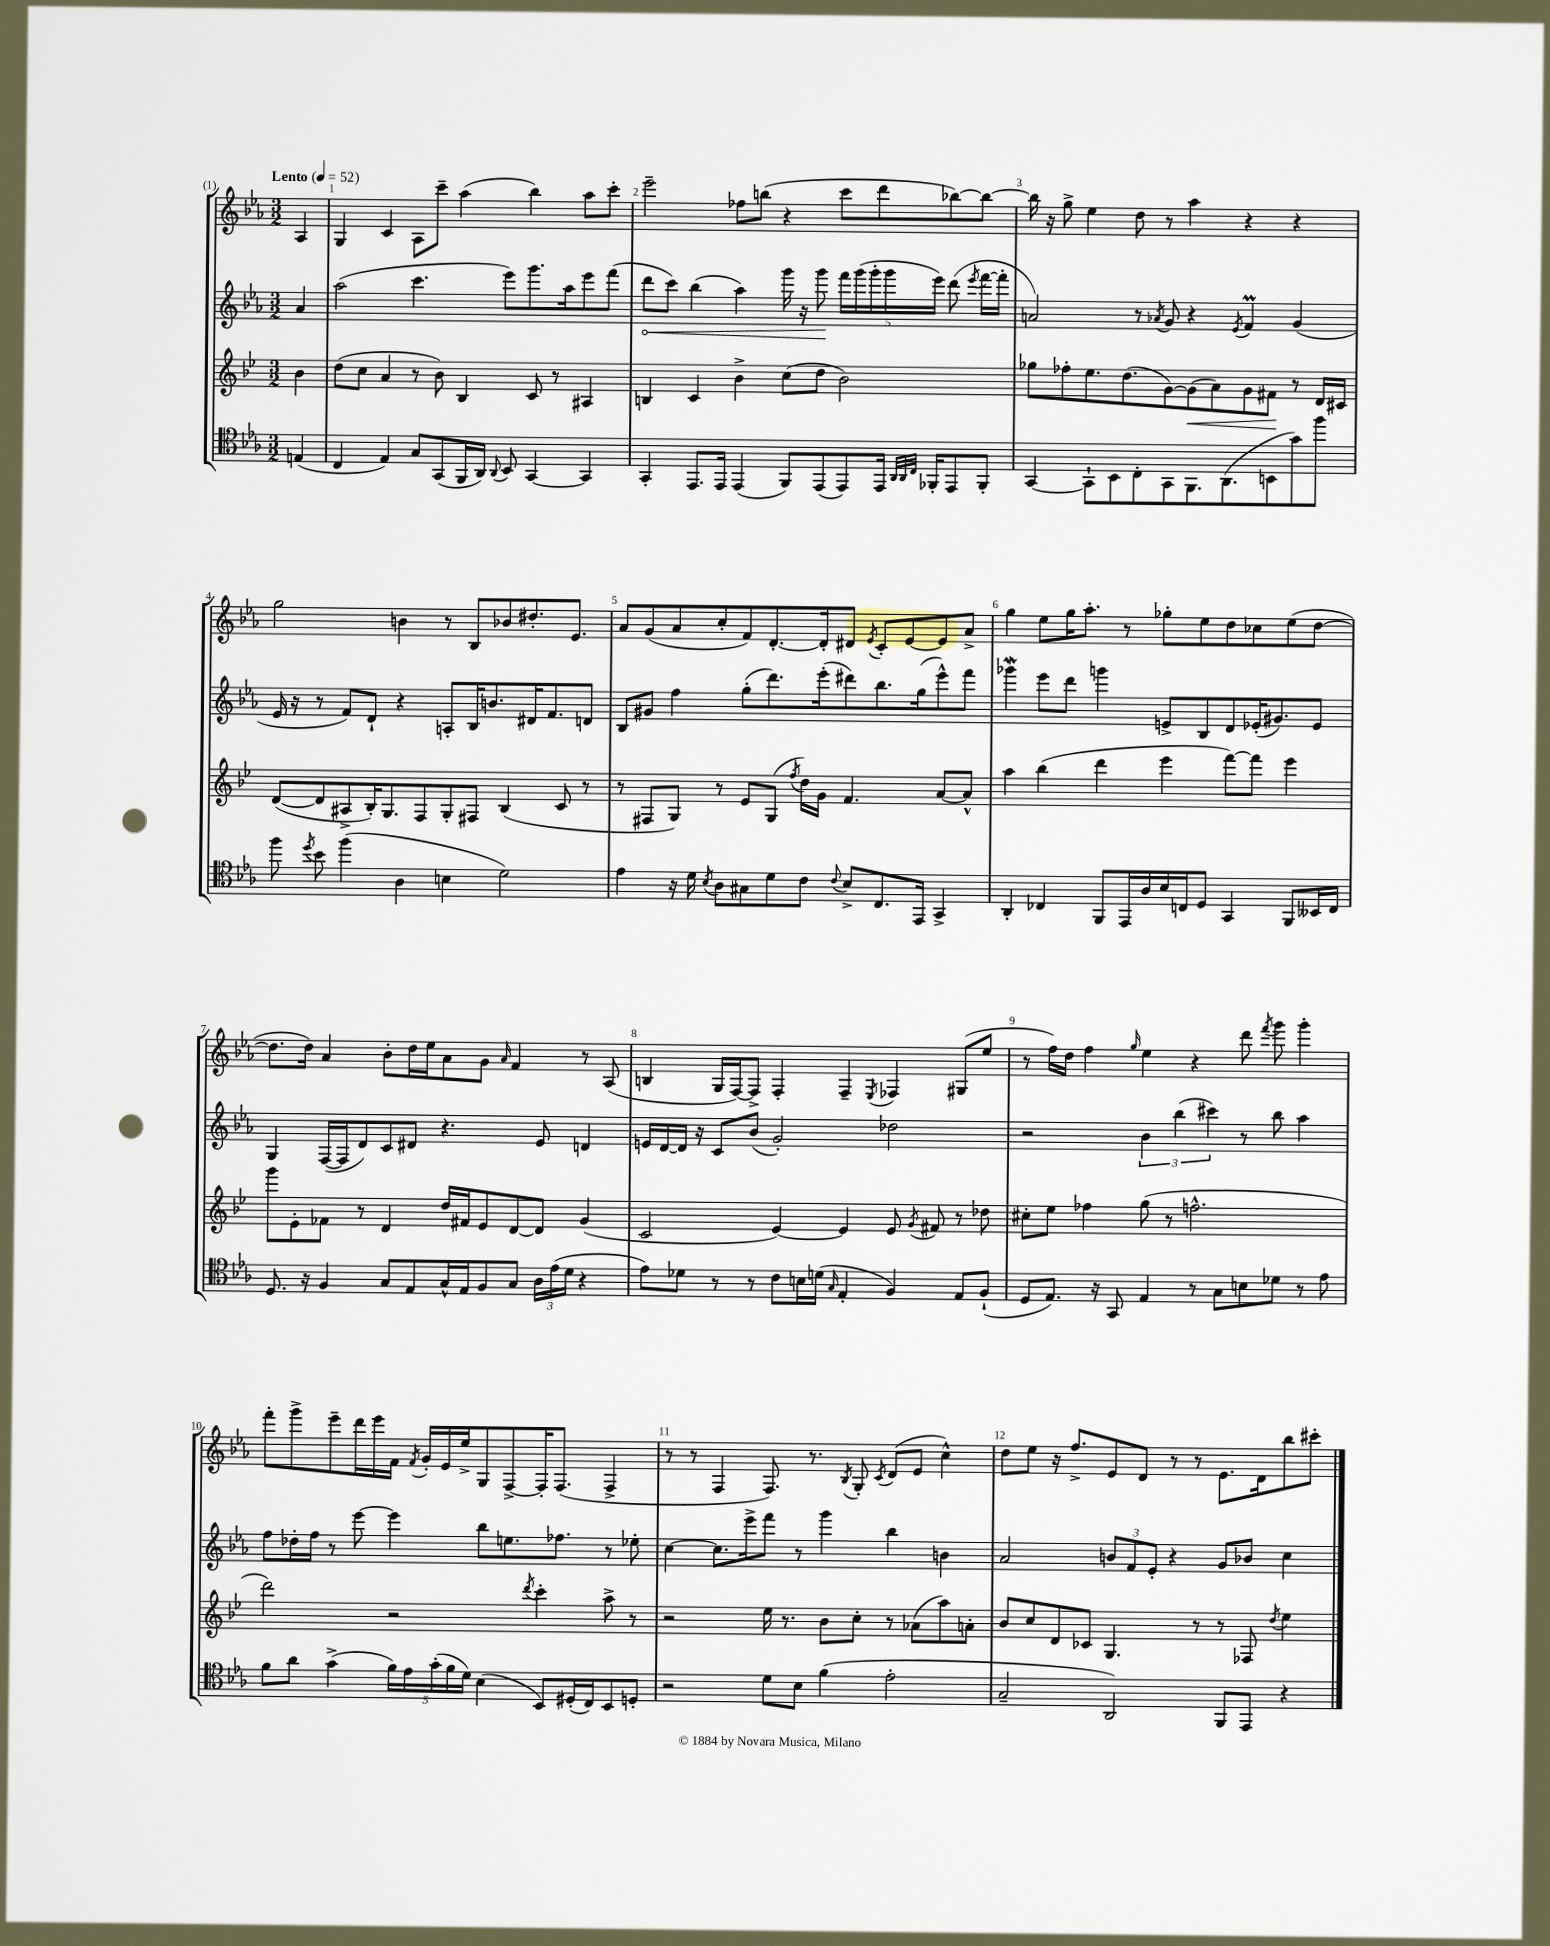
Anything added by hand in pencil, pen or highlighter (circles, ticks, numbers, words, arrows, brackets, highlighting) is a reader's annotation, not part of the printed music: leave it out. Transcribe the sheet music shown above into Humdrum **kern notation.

**kern	**kern	**dynam	**kern	**dynam	**kern
*part4	*part3	*part3	*part2	*part2	*part1
*staff4	*staff3	*staff3	*staff2	*staff2	*staff1
*clefC4	*clefG2	*	*clefG2	*	*clefG2
*k[b-e-a-]	*k[b-e-]	*	*k[b-e-a-]	*	*k[b-e-a-]
*M3/2	*M3/2	*	*M3/2	*	*M3/2
*MM52	*MM52	*	*MM52	*	*MM52
=	=	=	=	=	=
!	!	!	!	!	!LO:TX:a:B:t=Lento
(4En/	4b-\	.	4a-/	.	4A-/
=1	=1	=1	=1	=1	=1
4C/	(8dd\L	.	(2aa-\	.	4G/
.	8cc\J	.	.	.	.
4E-/)	4a/	.	.	.	4c/
8G/L	8r	.	4.ccc\	.	8A-\L
(8GG/	8b-\)	.	.	.	8ccc~\J
16FF/L	4B-/	.	.	.	(4aa-\
16AA-/JJ)	.	.	.	.	.
8qqAA-/	.	.	.	.	.
8BB-/	.	.	8eee-\L)	.	.
[4GG/	8c/	.	8.ggg\	.	4bb-\)
.	8r	.	.	.	.
.	.	.	16aa-\k	.	.
4GG/]	4A#X/	.	8eee-\	.	8aa-\L
.	.	.	(8fff\J	.	8ccc'\J
=2	=2	=2	=2	=2	=2
!	!	!	!	!LO:HP:b	!
4GG'/	4Bn/	.	8ddd\L	<	2eee-~\
.	.	.	8ccc\J)	.	.
8.EE-/L	4c/	.	(4bb-\	.	.
16EE-/Jk	.	.	.	.	.
(4EE-/	4b-^\	.	4aa-\)	.	8ff-X\L
.	.	.	.	.	(8bbn\J
8FF/L)	(8cc\L	.	16ggg\	.	4r
.	.	.	16r	.	.
(8EE-/	8dd\J	.	8ggg\	.	.
8EE-/)	2b-\)	.	20fff\LL	[	8ccc\L
.	.	.	(20ggg\	.	.
.	.	.	20ggg'\	.	.
16EE-/Jk	.	.	.	.	8ddd\
.	.	.	20ggg\	.	.
32qqAA-/LLL	.	.	.	.	.
32qqAA-/	.	.	.	.	.
32qqC/JJJ	.	.	.	.	.
16FF-X'/KL	.	.	.	.	.
.	.	.	20eee-\JJ)	.	.
8EE-/	.	.	(8ddd\	.	[8bb-X\)
.	.	.	8qeee-/	.	.
8FF-'/J	.	.	[16fff\LL	.	8bb-\J_
.	.	.	16fff'\JJ]	.	.
=3	=3	=3	=3	=3	=3
[4GG/	8gg-X\L	.	2an/)	.	16bb-\]
.	.	.	.	.	16r
.	8ff-X'\	.	.	.	8gg^\
8GG`\L]	8.ee-\	.	.	.	4ee-\
8BB-\	.	.	.	.	.
.	(8.dd\	.	.	.	.
8C'\	.	.	8r	.	8dd\
.	.	.	8qa-X/	.	.
8GG\	[8g\)	.	8g/	.	8r
!	!	!LO:HP:b	!	!	!
8.FF\	(8g\]	<	4r	.	4aa-\
.	8a\)	.	.	.	.
(8.AA-\	.	.	.	.	.
.	.	.	8qe-/	.	.
.	8g\	.	4fM/	.	4r
8BBn\	8f#X\J	.	.	.	.
8g\)	8r	[	(4g/	.	4r
8ff\J	16d/LL	.	.	.	.
.	16c#X/JJ	.	.	.	.
!!LO:LB:g=z
=4	=4	=4	=4	=4	=4
8ff\	([8d/L	.	16e-/	.	2gg\
.	.	.	16r	.	.
8qdd/	.	.	.	.	.
8b-\	8d/]	.	8r	.	.
(4ff\	8A#X^/	.	8f/L)	.	.
.	16B-'/K)	.	8d`/J	.	.
.	8.G/	.	.	.	.
4A-\	.	.	4r	.	4bn\
.	8F/	.	.	.	.
4Bn\	8G'/	.	8An'/L	.	8r
.	8F#X/J	.	16B-/K	.	8B-/L
.	.	.	8.bn/	.	.
2d\)	(4B-/	.	.	.	8b-X/
.	.	.	16d#X/K	.	8.dd#X'/
.	.	.	8.f/	.	.
.	8c/	.	.	.	.
.	.	.	.	.	8.e-/J
.	8r	.	8dn/J	.	.
=5	=5	=5	=5	=5	=5
4e-\	8r	.	8B-/L	.	8a-/L
.	8F#X/L	.	8g#X/J	.	(8g/
16r	8G/J)	.	4ff\	.	8a-/
16d\	.	.	.	.	.
8qB-/	.	.	.	.	.
8A-\L	8r	.	.	.	8cc'/
8G#X\	8e-/L	.	(8gg'\L	.	8f/)
8d\	(8G/J	.	8.ddd\)	.	[8.d'/
.	8qff/	.	.	.	.
8c\J	16dd\LL)	.	.	.	.
.	16g\JJ	.	(16eee-'\k	.	16d'/k]
8qqc/	.	.	.	.	.
8B-^/L	4.f/	.	8ddd#X\)	.	8d#X/J
.	.	.	.	.	8qe-/
8.C/	.	.	8.bb-\	.	8c'/L
.	.	.	.	.	[8e-/
16EE-/Jk	.	.	(16gg\k	.	.
4GG^/	[8a/L	.	8eee-^^\)	.	8e-/]
.	8a^^/J]	.	8fff\J	.	8a-^/J
=6	=6	=6	=6	=6	=6
4AA-'/	4aa\	.	4ggg-Xw\	.	4gg\
4C-X/	(4bb-\	.	8eee-\L	.	8ee-\L
.	.	.	8ddd\J	.	16gg\K
.	.	.	.	.	8.aa-'\J
8FF/L	4ddd\	.	4gggn\	.	.
16EE-/L	.	.	.	.	8r
16A-/	.	.	.	.	.
16B-/	4eee-\	.	8en^/L	.	8gg-X'\L
16Cn/J	.	.	.	.	.
8D/J	.	.	8B-/	.	8ee-\
4GG/	[8fff\L)	.	8d/	.	8dd\
.	8fff\J]	.	(16e-X'/K	.	8cc-X\
.	.	.	8.g#X/)	.	.
8FF/L	4eee-\	.	.	.	(8ee-\
16BB--X/L	.	.	8e-/J	.	[8dd\J
16C/JJ	.	.	.	.	.
!!LO:LB:g=z
=7	=7	=7	=7	=7	=7
8.D/	8ggg\L	.	4G/	.	8.dd\L]
.	8e-'\	.	.	.	.
16r	.	.	.	.	16dd\Jk)
4F/	8f-X\J	.	([16F/LL	.	4a-/
.	.	.	16F/J]	.	.
.	8r	.	8d/)	.	.
8G/L	4d/	.	8c/	.	8b-'\L
8E-/	.	.	8d#X/J	.	16dd\L
.	.	.	.	.	16ee-\J
16G^^/L	16dd/LL	.	4.r	.	8a-\
16E-/J	16f#X/J	.	.	.	.
8F/	8e-/	.	.	.	8g\J
.	.	.	.	.	16qqa-/
8G/J	[8d/	.	.	.	4f/
24A-\LL	8d/J]	.	8e-/	.	.
(24e-\	.	.	.	.	.
24d\JJ	.	.	.	.	.
4r	(4g/	.	4dn/	.	8r
.	.	.	.	.	(8A-/
=8	=8	=8	=8	=8	=8
8e-\L)	2c/	.	16en/LL	.	4Bn/
.	.	.	[16d/	.	.
8d-X\J	.	.	16d/JJ]	.	.
.	.	.	16r	.	.
8r	.	.	8c/L	.	16G/LL
.	.	.	.	.	[16F/J)
8r	.	.	(8b-/J	.	8F^/J]
8c\L	[4e-/)	.	2g'/)	.	4F'/
16Bn\L	.	.	.	.	.
(16dn\JJ	.	.	.	.	.
16qqG/	.	.	.	.	.
4E-'/	4e-/]	.	.	.	4F~/
.	.	.	.	.	8qE-/
4F/)	8e-/	.	2dd-X\	.	4F-X/
.	8qg/	.	.	.	.
.	8f#X/	.	.	.	.
8E-/L	8r	.	.	.	(8G#X/L
(8F`/J	8dd-X\	.	.	.	8ee-/J
=9	=9	=9	=9	=9	=9
8D/L	8cc#X'\L	.	2r	.	8r
8.E-/J)	8ee-\J	.	.	.	16ff\LL)
.	.	.	.	.	16dd\JJ
.	4ff-X\	.	.	.	4ff\
16r	.	.	.	.	.
8GG/	.	.	.	.	.
.	.	.	.	.	16qqgg/
4E-/	(8gg\	.	6b-\	.	4ee-\
.	8r	.	.	.	.
.	.	.	(6bb-\	.	.
8r	2.ffn^^\	.	.	.	4r
.	.	.	6ccc#X\)	.	.
8G\L	.	.	.	.	.
8Bn\	.	.	8r	.	8ddd\
.	.	.	.	.	8qfff/
8d-X\J	.	.	8bb-\	.	8ggg\
8r	.	.	4aa-\	.	4ggg'\
8e-\	.	.	.	.	.
!!LO:LB:g=z
=10	=10	=10	=10	=10	=10
8f\L	2ddd\)	.	8ff\L	.	8fff'\L
8a-\J	.	.	16dd-X'\L	.	8ggg^\
.	.	.	16ff\JJ	.	.
(4g^\	.	.	8r	.	8eee-~\
.	.	.	[8eee-\	.	16ddd\L
.	.	.	.	.	16eee-\
20f\LL)	2r	.	4eee-\]	.	16f\JJ
20e-\	.	.	.	.	.
.	.	.	.	.	8qf/
.	.	.	.	.	16g'/LL
(20g'\	.	.	.	.	.
.	.	.	.	.	16e-/
20f\	.	.	.	.	.
.	.	.	.	.	16ee-^/J
20d\JJ)	.	.	.	.	.
(4B-\	.	.	8bb-\L	.	8G/
.	.	.	8.een\	.	[8F^/
.	8qddd/	.	.	.	.
8BB-/L)	4ccc'\	.	.	.	16F'/K]
.	.	.	8.ff-X\J	.	(8.F/J
(16D#X'/L	.	.	.	.	.
16C/J)	.	.	.	.	.
8BB-/	8aa^\	.	8r	.	4F^/
8Dn'/J	8r	.	8ee-X'\	.	.
=11	=11	=11	=11	=11	=11
2r	2r	.	[4cc\	.	8r
.	.	.	.	.	8r
.	.	.	8.cc\L]	.	4F/
.	.	.	16eee-^\k	.	.
8d\L	16ee-\	.	8fff\J	.	8.F/)
.	8.r	.	.	.	.
8B-\J	.	.	8r	.	.
.	.	.	.	.	8.r
(4f\	8b-\L	.	4ggg\	.	.
.	.	.	.	.	8qB-/
.	8cc'\J	.	.	.	8G'/
.	.	.	.	.	8qc/
2e-'\	8r	.	4bb-\	.	(8d/L
.	(8a-X\L	.	.	.	8e-/J
.	8aa\)	.	4bn\	.	4cc^^\)
.	8an'\J	.	.	.	.
=12	=12	=12	=12	=12	=12
2G~/	8b-/L	.	2a-/	.	8dd\L
.	8cc/	.	.	.	8ee-\J
.	8d/	.	.	.	16r
.	.	.	.	.	8.ff^/L
.	8c-X/J	.	.	.	.
2AA-/)	4.G/	.	12bn/L	.	8e-/
.	.	.	12f/	.	.
.	.	.	.	.	8d/J
.	.	.	12e-'/J	.	.
.	.	.	4r	.	8r
.	8r	.	.	.	8r
8FF/L	8r	.	8g/L	.	8.e-\L
8EE-/J	8F-X/	.	8b-X/J	.	.
.	.	.	.	.	16d\k
.	8qdd/	.	.	.	.
4r	4ee-\	.	4cc\	.	8bb-\
.	.	.	.	.	8ccc#X'\J
==	==	==	==	==	==
*-	*-	*-	*-	*-	*-
